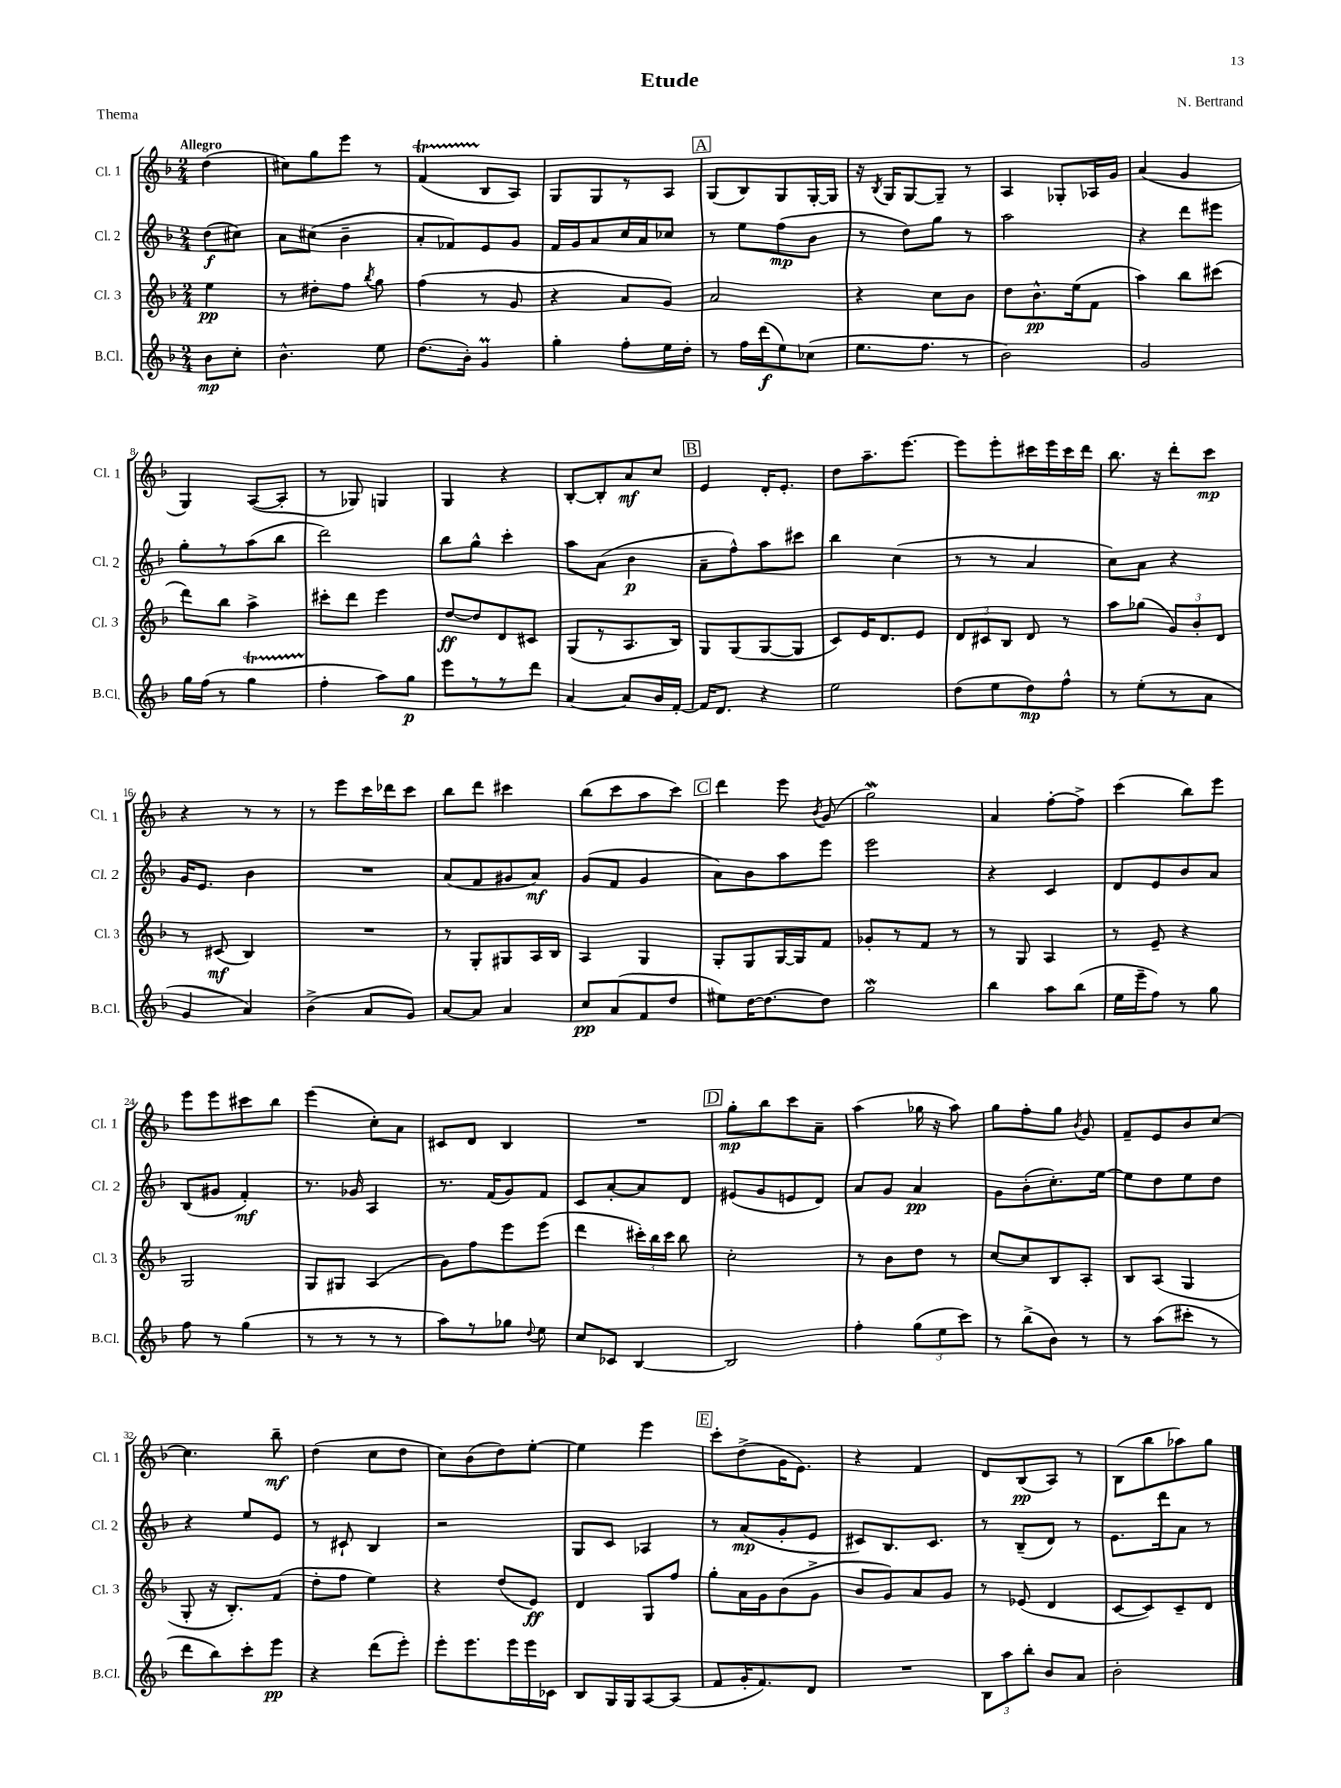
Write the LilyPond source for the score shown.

\header { title = "Etude" composer = "N. Bertrand" piece = "Thema" }
<<
\new StaffGroup <<
\new Staff = "s0" \with { instrumentName = "Cl. 1" shortInstrumentName = "Cl. 1" } {
    \clef treble \key f \major \numericTimeSignature \time 2/4 \partial 4 \tempo "Allegro"
    \autoBeamOff d''4( |
    cis''8[) g''8 e'''8] r8 |
    f'4\startTrillSpan( bes8[\stopTrillSpan a8]) |
    g8[ g8 r8 a8] |
    \mark \markup { \box "A" } g8[( bes8) g8 g16~-. g16] |
    r16 \acciaccatura { bes8 } g16[ g8~ g8]-- r8 |
    a4 ges8[-. aes16 g'16] |
    a'4( g'4 |
    g4) a8[~( a8]-. |
    r8 ges8) g4 |
    g4 r4 |
    bes8[~-. bes8-. a'8\mf c''8] |
    \mark \markup { \box "B" } e'4 d'16[-. e'8.]-. |
    d''8[ a''8.-- e'''8.]~ |
    e'''8[ e'''8-. cis'''16 e'''16 cis'''16 d'''16] |
    bes''8. r16 d'''8[-. c'''8]\mp |
    r4 r8 r8 |
    r8 e'''8[ c'''16 des'''16 c'''8] |
    bes''8[ d'''8] cis'''4 |
    bes''8[( c'''8 a''8 c'''8]) |
    \mark \markup { \box "C" } d'''4 e'''8 \acciaccatura { bes'8 } g'8( |
    g''2\mordent) |
    a'4 f''8[~-. f''8]-> |
    c'''4( bes''8[) e'''8] |
    e'''8[ e'''8 cis'''8 bes''8] |
    e'''4( c''8[-.) a'8] |
    cis'8[ d'8] bes4 |
    R2 |
    \mark \markup { \box "D" } g''8[-.\mp bes''8 c'''8 a'8]-- |
    a''4( ges''16 r16 a''8) |
    g''8[ f''8-. g''8] \acciaccatura { bes'8 } g'8 |
    f'8[-- e'8 bes'8 c''8]~ |
    c''4. bes''8--\mf |
    d''4( c''8[ d''8] |
    c''8[) bes'8( d''8) e''8]~-. |
    e''4 e'''4 |
    \mark \markup { \box "E" } c'''8[-. d''8->( g'16 e'8.]) |
    r4 f'4 |
    d'8[ bes8\pp( a8]) r8 |
    bes8[( bes''8 aes''8) g''8] \bar "|." |
}
\new Staff = "s1" \with { instrumentName = "Cl. 2" shortInstrumentName = "Cl. 2" } {
    \clef treble \key f \major \numericTimeSignature \time 2/4 \partial 4
    \autoBeamOff d''8[\f( cis''8]) |
    a'8[ cis''8]( bes'4-- |
    a'8[-. fes'8) e'8 g'8] |
    f'16[ g'16 a'8 c''16 a'16 ces''8] |
    \mark \markup { \box "A" } r8 e''8[ f''8\mp( bes'8] |
    r8 d''8[) g''8] r8 |
    a''2 |
    r4 d'''8[ eis'''8] |
    g''8[-. r8 a''8( bes''8] |
    d'''2) |
    bes''8[ g''8]-^ c'''4-. |
    a''8[ a'8]( bes'4\p |
    \mark \markup { \box "B" } a'8[-- f''8-^) a''8 cis'''8] |
    bes''4 c''4( |
    r8 r8 a'4 |
    c''8[) a'8] r4 |
    g'16[ e'8.] bes'4 |
    R2 |
    a'8[( f'8 gis'8 a'8]\mf) |
    g'8[( f'8] g'4 |
    \mark \markup { \box "C" } a'8[) bes'8 a''8 e'''8] |
    e'''2 |
    r4 c'4 |
    d'8[ e'8 bes'8 a'8] |
    bes8[( gis'8] f'4-.\mf) |
    r8. ges'16 a4 |
    r8. f'16[( g'8) f'8] |
    c'8[ a'8~-. a'8 d'8] |
    \mark \markup { \box "D" } eis'8[( g'8 e'8 d'8]) |
    a'8[ g'8] a'4\pp |
    g'8[ bes'8-.( c''8.-.) e''16]~ |
    e''8[ d''8 e''8 d''8] |
    r4 e''8[ e'8] |
    r8 cis'8-! bes4 |
    r2 |
    g8[ c'8] aes4 |
    \mark \markup { \box "E" } r8 a'8[\mp( g'8-. e'8] |
    cis'8[) bes8. cis'8.] |
    r8 bes8[--( d'8]) r8 |
    e'8.[ d'''16 a'8] r8 \bar "|." |
}
\new Staff = "s2" \with { instrumentName = "Cl. 3" shortInstrumentName = "Cl. 3" } {
    \clef treble \key f \major \numericTimeSignature \time 2/4 \partial 4
    \autoBeamOff e''4\pp |
    r8 dis''8[-. f''8] \acciaccatura { bes''8 } g''8 |
    f''4( r8 g'8 |
    r4 a'8[ g'8]) |
    \mark \markup { \box "A" } a'2 |
    r4 c''8[ bes'8] |
    d''8[ bes'8.-^\pp e''16( f'8] |
    a''4) bes''8[ cis'''8]( |
    d'''8[) bes''8] a''4-> |
    cis'''8[-. d'''8] e'''4 |
    d''8[~\ff d''8 d'8 cis'8] |
    g8[( r8 a8. bes16]) |
    \mark \markup { \box "B" } g8[ g8( g8~ g8] |
    c'8[) e'16 d'8. e'8] |
    \tuplet 3/2 { d'8[ cis'8 bes8] } d'8 r8 |
    a''8[ ges''8]( \tuplet 3/2 { g'8[) bes'8-. d'8] } |
    r8 cis'8\mf( bes4) |
    R2 |
    r8 g8[-. gis8 a16 bes16] |
    a4 g4 |
    \mark \markup { \box "C" } g8[-. g8 g16~ g16 f'8] |
    ges'8[-. r8 f'8] r8 |
    r8 g8 a4 |
    r8 e'8-- r4 |
    g2 |
    g8[ gis8] a4( |
    g'8[) f''8 e'''8 e'''8]( |
    d'''4 \tuplet 3/2 { cis'''16[-.) bes''16 cis'''16] } bes''8 |
    \mark \markup { \box "D" } c''2-. |
    r8 bes'8[ d''8] r8 |
    c''8[~ c''8 bes8 a8]-. |
    bes8[ a8]( g4 |
    g8-. r16 bes8.[-.) f'8]( |
    d''8[-. f''8] e''4) |
    r4 d''8[( e'8]\ff) |
    d'4 g8[ f''8] |
    \mark \markup { \box "E" } g''8[-. a'16 g'16 bes'8( g'8]-> |
    bes'8[ g'8) a'8 g'8] |
    r8 ees'8( d'4 |
    c'8[~ c'8) c'8-- d'8] \bar "|." |
}
\new Staff = "s3" \with { instrumentName = "B.Cl." shortInstrumentName = "B.Cl." } {
    \clef treble \key f \major \numericTimeSignature \time 2/4 \partial 4
    \autoBeamOff bes'8[\mp c''8]-. |
    bes'4.-^ e''8 |
    d''8.[( bes'16]-.) g'4\prall |
    g''4-. f''8[-. e''16 d''16]-. |
    \mark \markup { \box "A" } r8 f''16[ d'''16\f( e''8) ces''8]( |
    e''8.[ f''8.] r8 |
    bes'2) |
    g'2 |
    g''16[ f''16]( r8 g''4\startTrillSpan |
    f''4-.\stopTrillSpan a''8[) g''8]\p |
    e'''8[ r8 r8 d'''8] |
    a'4~ a'8[ bes'16 f'16]~-. |
    \mark \markup { \box "B" } f'16[ d'8.] r4 |
    e''2 |
    d''8[( e''8 d''8\mp) f''8]-^ |
    r8 e''8[-.( r8 a'8] |
    g'4 a'4) |
    bes'4->( a'8[ g'8]) |
    a'8[~ a'8] a'4 |
    c''8[\pp a'8( f'8 d''8] |
    \mark \markup { \box "C" } eis''8[) d''16~ d''8.~ d''8] |
    g''2\mordent |
    bes''4 a''8[ bes''8]( |
    e''16[ e'''16-- f''8]) r8 g''8 |
    f''8 r8 g''4( |
    r8 r8 r8 r8 |
    a''8[) r8 ges''8] \appoggiatura { d''8 } e''8 |
    c''8[ ces'8] bes4~ |
    \mark \markup { \box "D" } bes2 |
    f''4-. \tuplet 3/2 { g''8[( e''8 c'''8]) } |
    r8 bes''8[->( bes'8]) r8 |
    r8 a''8[( cis'''8]-. r8 |
    d'''8[ bes''8) c'''8-. e'''8]\pp |
    r4 d'''8[( e'''8]-.) |
    e'''8[-. e'''8. e'''16 e'''16 ces'16] |
    bes8[ g16 g16 a8~ a8]( |
    \mark \markup { \box "E" } f'8[ g'16-. f'8.) d'8] |
    R2 |
    \tuplet 3/2 { bes8[ a''8 bes''8]-. } bes'8[ a'8] |
    bes'2-. \bar "|." |
}
>>
>>
